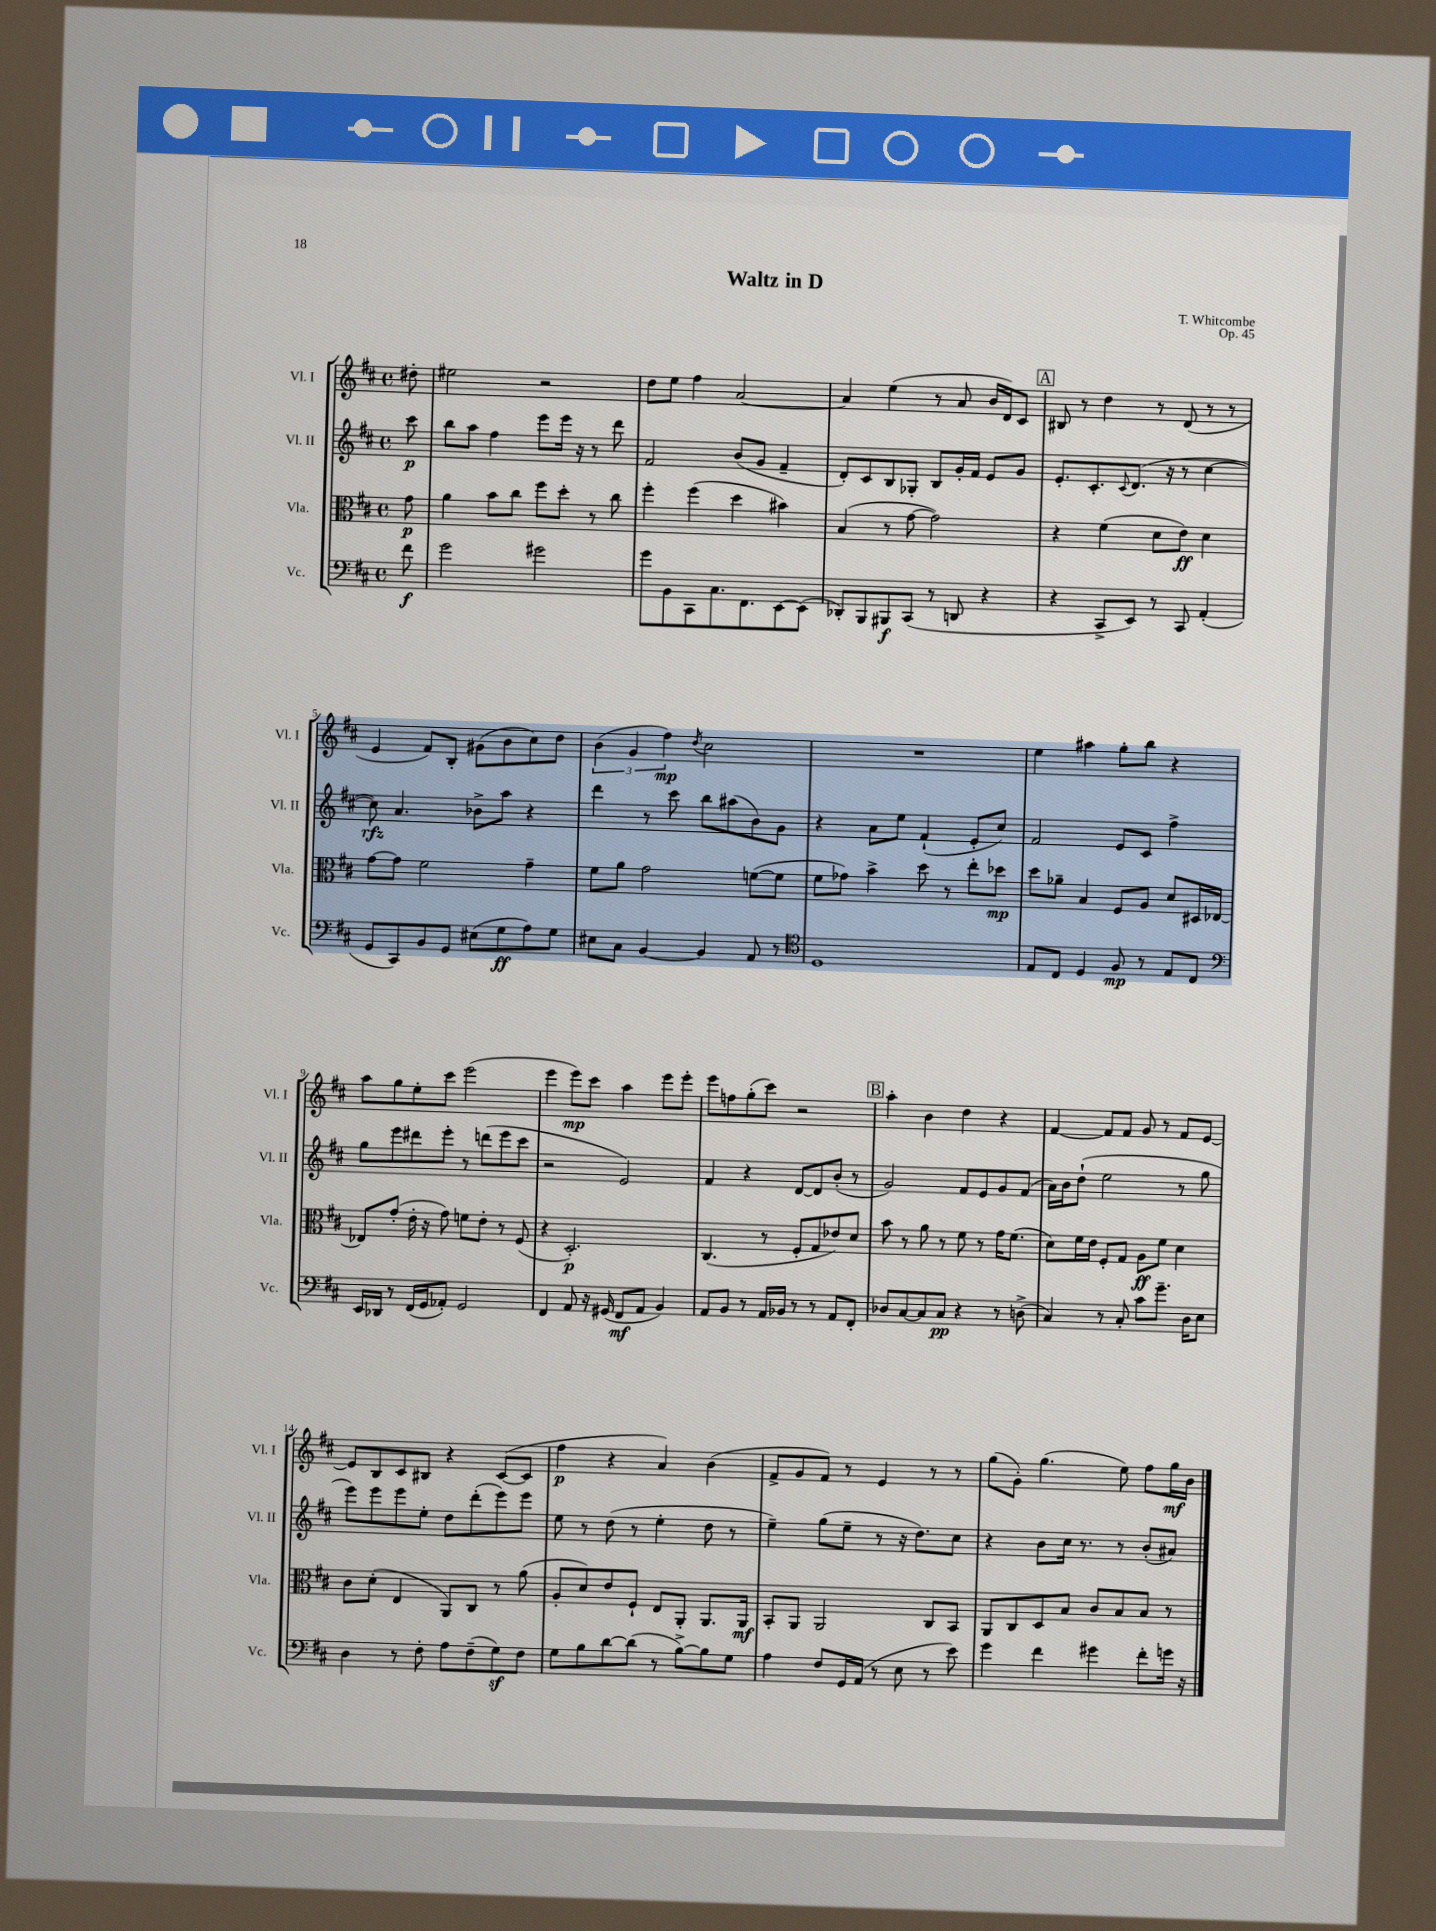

**kern	**kern	**kern	**kern
*staff4	*staff3	*staff2	*staff1
*clefF4	*clefC3	*clefG2	*clefG2
*k[f#c#]	*k[f#c#]	*k[f#c#]	*k[f#c#]
*M4/4	*M4/4	*M4/4	*M4/4
*met(c)	*met(c)	*met(c)	*met(c)
8f#	8g	8ccc#	8dd#'
=	=	=	=
2g	4a	8bb	2ee#
.	.	8aa	.
.	8b	4ff#	.
.	8cc#	.	.
2g#	8ff#	8eee	2r
.	8dd'	16eee	.
.	.	16r	.
.	8r	8r	.
.	8cc#	8ddd	.
=	=	=	=
8g	4ff#'	2f#	8dd
8BB	.	.	8ee
8CC#	(4ff#	.	4ff#
8.C#	.	.	.
.	4dd	(8b	[2a
8.FF#	.	.	.
.	.	8g	.
[8EE	4b#)	4f#~	.
(8EE]	.	.	.
=	=	=	=
8DD-')	(4B	8d')	4a]
8BBB	.	8c#	.
8BBB#	8r	8B	(4ee
(8CC#	[8g	8G-'	.
8r	2g])	8B	8r
8DD	.	16g'	8a
.	.	16f#	.
4r	.	8e	16b
.	.	.	16d)
.	.	8g	8c#
=	=	=	=
4r	4r	8.e'	8B#
.	.	.	8r
.	.	8.c#'	.
8CC#^	(4f#	.	4dd
.	.	8qqc#	.
8EE)	.	(8.d	.
8r	8d	.	8r
.	.	16r	.
8CC#	8e)	8r	(8d
(4AA'	4d	[4cc#	8r
.	.	.	8r
=	=	=	=
8GG	[8g	8cc#])	4e
8CC#)	8g]	4.a	.
8BB	2f#	.	8f#)
8GG	.	.	8B'
(8E#	.	8b-^	(8g#
8G	.	8aa	8b
8A)	4g~	4r	8cc#)
8G	.	.	8dd
=	=	=	=
8E#	8f#	4ddd	(6b
8C#	8a	.	.
.	.	.	6g
[4BB	2g	8r	.
.	.	.	6ff#)
.	.	8ccc#	.
.	.	.	8qdd
4BB]	.	8bb	2cc#
.	.	(8aa#	.
8AA	([8f	8b)	.
8r	8f]	8g	.
=	=	=	=
*clefC4	*	*	*
1D	8f#	4r	1r
.	8g-)	.	.
.	4b^	8a	.
.	.	8ee	.
.	8dd	(4f#`	.
.	8r	.	.
.	8ee'	8e'	.
.	8dd-	8cc#)	.
=	=	=	=
8E	8dd	2f#	4ee
8C#	8a-~	.	.
4D	4B	.	4aa#
8F#	8F#	8e	8gg'
8r	8A	8c#	8bb
8E	8d	4ff#^	4r
8C#	16D#	.	.
.	[16E-	.	.
=	=	=	=
*clefF4	*	*	*
16EE	8E-]	8gg	8aa
16DD-	.	.	.
8r	(8g'	8eee	8gg
(16FF#	16e'	8ddd#	8ee'
16GG	16r	.	.
8AA-')	8g)	8eee'	8ccc#
2GG	8f	8r	(2eee
.	8e'	(8ddd	.
.	8r	8eee	.
.	(8F#	8ccc#	.
=	=	=	=
4FF#	4r	2r	4eee
8AA	2.D')	.	8eee)
16r	.	.	8ccc#
(16GG#	.	.	.
8FF#	.	2e)	4aa
8AA	.	.	.
4BB)	.	.	8eee
.	.	.	8eee'
=	=	=	=
8AA	(4.C#	4f#	8eee
8BB	.	.	8ff
8r	.	4r	(8gg'
16AA	8r	.	8ccc#)
16BB-	.	.	.
8r	8F#'	[8d	2r
8r	8G	8d]	.
8AA	8e-)	(8b'	.
8FF#'	8d	8r	.
=	=	=	=
8D-	8b	2g)	4aa'
[8C#	8r	.	.
8C#]	8a	.	4b
8C#	8r	.	.
4r	8f#	8f#	4dd
.	8r	8e	.
8r	16g	8g	4r
.	(8.f#	.	.
(8D^	.	(8f#	.
=	=	=	=
4C#)	8d)	16a)	[4f#
.	.	16b	.
.	16f#	(8dd`	.
.	16e	.	.
8r	8F#'	2ee	8f#]
8C#'	8G	.	8f#
8c#	8A	.	8g
8.g~	8f#	.	8r
.	4d	8r	8f#
16D	.	.	.
8E	.	8gg	[8e
=	=	=	=
4D	8c#	8eee)	8e]
.	(8d'	8eee	8B
8r	4E	8eee	8c#
8F#'	.	8ee'	8B#
8A	8AA)	8dd	4r
(8F#~	8C#	(8ddd'	.
8G)	8r	8eee)	([8c#
8F#	(8a	8eee	8c#]
=	=	=	=
8G	8A'	8ee	4ff#
8B	8d)	8r	.
[8d	8e	(8dd	4r
(8d]	8F#`	8r	.
8r	8E	4ee'	4a)
[8B^)	8AA'	.	.
8B]	8.AA	8dd	(4b
8G	.	8r	.
.	16AA	.	.
=	=	=	=
4A	8BB'	4ee~)	8f#^
.	8AA	.	8g
8F#	2AA	(8gg	8f#)
16GG	.	8ee~	8r
(16AA	.	.	.
8r	.	8r	4e
8E	.	16r	.
.	.	8.dd)	.
8r	8C#	.	8r
8e)	8BB	8cc#	8r
=	=	=	=
4g	8AA	4r	(8gg
.	8C#	.	8g')
4f#	8D	8b	(4.gg
.	8B	16cc#	.
.	.	8.r	.
4g#	8c#	.	.
.	8B	8r	8ee)
8f#'	8B	(8b'	8ff#
16g	8r	8a#)	16gg
16r	.	.	16b
==	==	==	==
*-	*-	*-	*-
